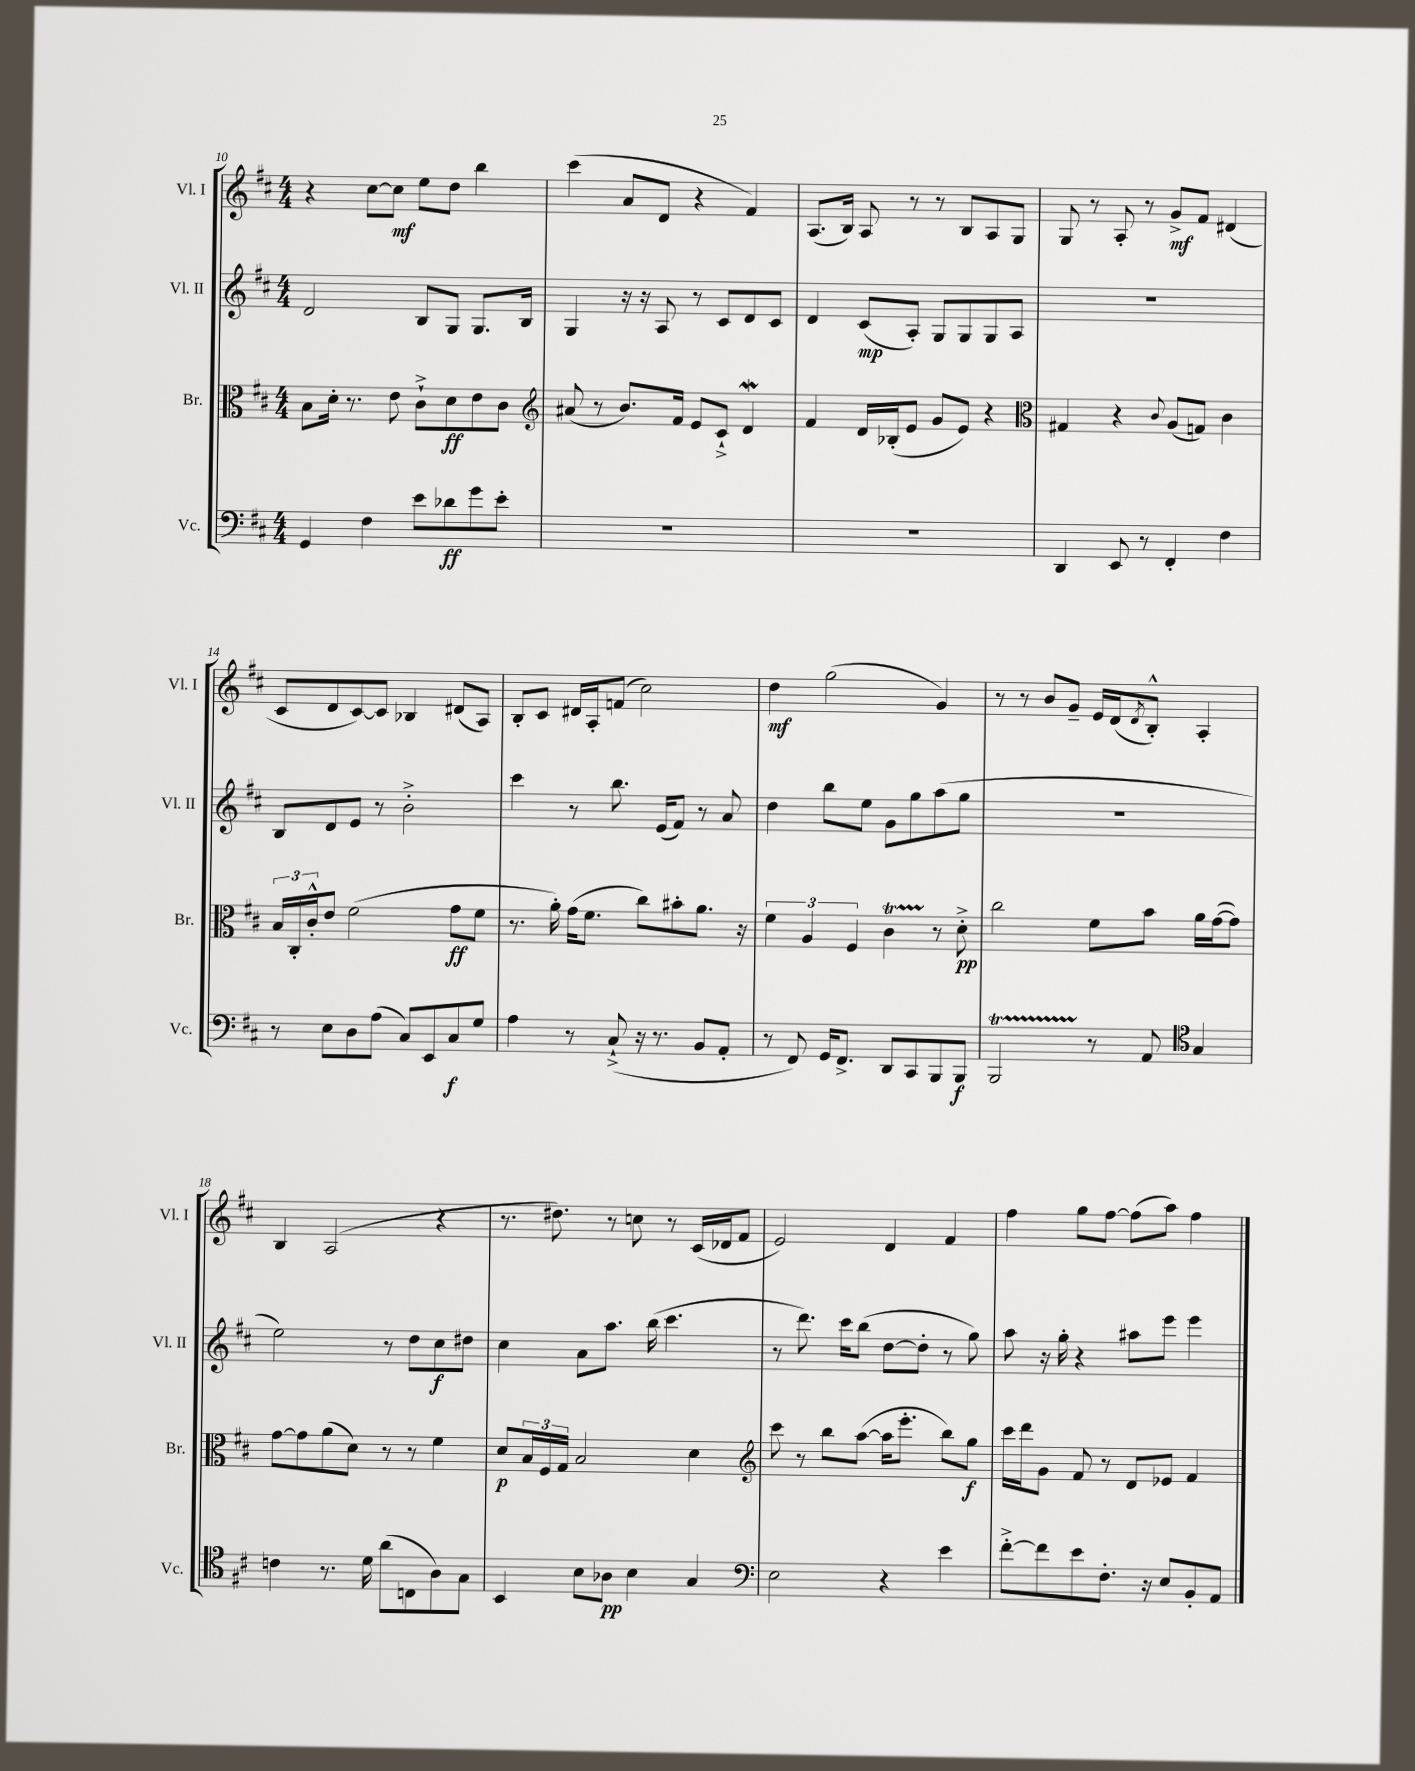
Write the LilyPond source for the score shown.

<<
\new StaffGroup <<
\new Staff = "s0" \with { instrumentName = "Vl. I" shortInstrumentName = "Vl. I" } {
    \clef treble \key d \major \numericTimeSignature \time 4/4
    r4 cis''8~ cis''8\mf e''8 d''8 b''4 |
    cis'''4( a'8 d'8 r4 fis'4) |
    a8.( b16) a8 r8 r8 b8 a8 g8 |
    g8 r8 a8-. r8 g'8->\mf fis'8 dis'4( |
    cis'8 d'8 cis'8~) cis'8 bes4 dis'8( a8) |
    b8-. cis'8 dis'16 a16-. f'8( cis''2) |
    d''4\mf g''2( g'4) |
    r8 r8 b'8 g'8-- e'16 d'16( \acciaccatura { d'8 } b8-.-^) a4-. |
    b4 a2( r4 |
    r8. dis''8.) r8 c''8 r8 cis'16( des'16 fis'8 |
    e'2) d'4 fis'4 |
    fis''4 g''8 fis''8~ fis''8( a''8) fis''4 \bar "|." |
}
\new Staff = "s1" \with { instrumentName = "Vl. II" shortInstrumentName = "Vl. II" } {
    \clef treble \key d \major \numericTimeSignature \time 4/4
    d'2 b8 g8 g8. b16 |
    g4 r16 r16 a8 r8 cis'8 d'8 cis'8 |
    d'4 cis'8\mp( a8-.) g8 g8 g8 a8 |
    R1 |
    b8 d'8 e'8 r8 b'2-.-> |
    cis'''4 r8 b''8. e'16( fis'8) r8 a'8 |
    d''4 b''8 e''8 g'8 g''8 a''8( g''8 |
    R1 |
    e''2) r8 d''8 cis''8\f dis''8 |
    cis''4 a'8 a''8. b''16( cis'''4. |
    r8 d'''8.) cis'''16 b''8( d''8~ d''8-. r8 g''8) |
    a''8 r16 g''16-. r4 ais''8 e'''8 e'''4 \bar "|." |
}
\new Staff = "s2" \with { instrumentName = "Br." shortInstrumentName = "Br." } {
    \clef alto \key d \major \numericTimeSignature \time 4/4
    b8 d'16-. r8. e'8 cis'8-!-> d'8\ff e'8 cis'8 |
    \clef treble ais'8( r8 b'8.) fis'16 e'8 cis'8-!-> d'4\mordent |
    fis'4 d'16 bes16-.( e'8 g'8 e'8) r4 |
    \clef alto gis4 r4 \appoggiatura { cis'8 } a8( g8) cis'4 |
    \tuplet 3/2 { b16 cis16-. cis'16-.-^ } e'8 fis'2( g'8\ff fis'8 |
    r8. a'16-.) g'16( fis'8. cis''8) bis'8-. a'8. r16 |
    \tuplet 3/2 { fis'4 a4 fis4 } cis'4\startTrillSpan r8\stopTrillSpan d'8-.->\pp |
    cis''2 fis'8 b'8 a'16 g'16~( g'8) |
    g'8~ g'8 a'8( d'8) r8 r8 fis'4 |
    d'8\p \tuplet 3/2 { b16 fis16 g16 } b2 d'4 |
    \clef treble cis'''8 r8 b''8 a''8~( a''16 e'''8.-. b''8) g''8\f |
    cis'''16 d'''16 g'8 fis'8 r8 d'8 ees'8 fis'4 \bar "|." |
}
\new Staff = "s3" \with { instrumentName = "Vc." shortInstrumentName = "Vc." } {
    \clef bass \key d \major \numericTimeSignature \time 4/4
    g,4 fis4 e'8 des'8\ff g'8 e'8-. |
    R1 |
    R1 |
    d,4 e,8 r8 fis,4-. fis4 |
    r8 e8 d8 a8( cis8) e,8 cis8\f g8 |
    a4 r8 cis8-!->( r16 r8. b,8 a,8-. |
    r8 fis,8) g,16 fis,8.-> d,8 cis,8 b,,8 b,,8\f |
    b,,2\startTrillSpan r8\stopTrillSpan a,8 \clef tenor g4 |
    c'4 r8. d'16 a'8( c8 a8) g8 |
    b,4 b8 aes8\pp b4 g4 |
    \clef bass e2 r4 e'4 |
    fis'8~-.-> fis'8 e'8 fis8.-. r16 e8 b,8-. a,8 \bar "|." |
}
>>
>>
\layout { \context { \Score currentBarNumber = #10 } }
